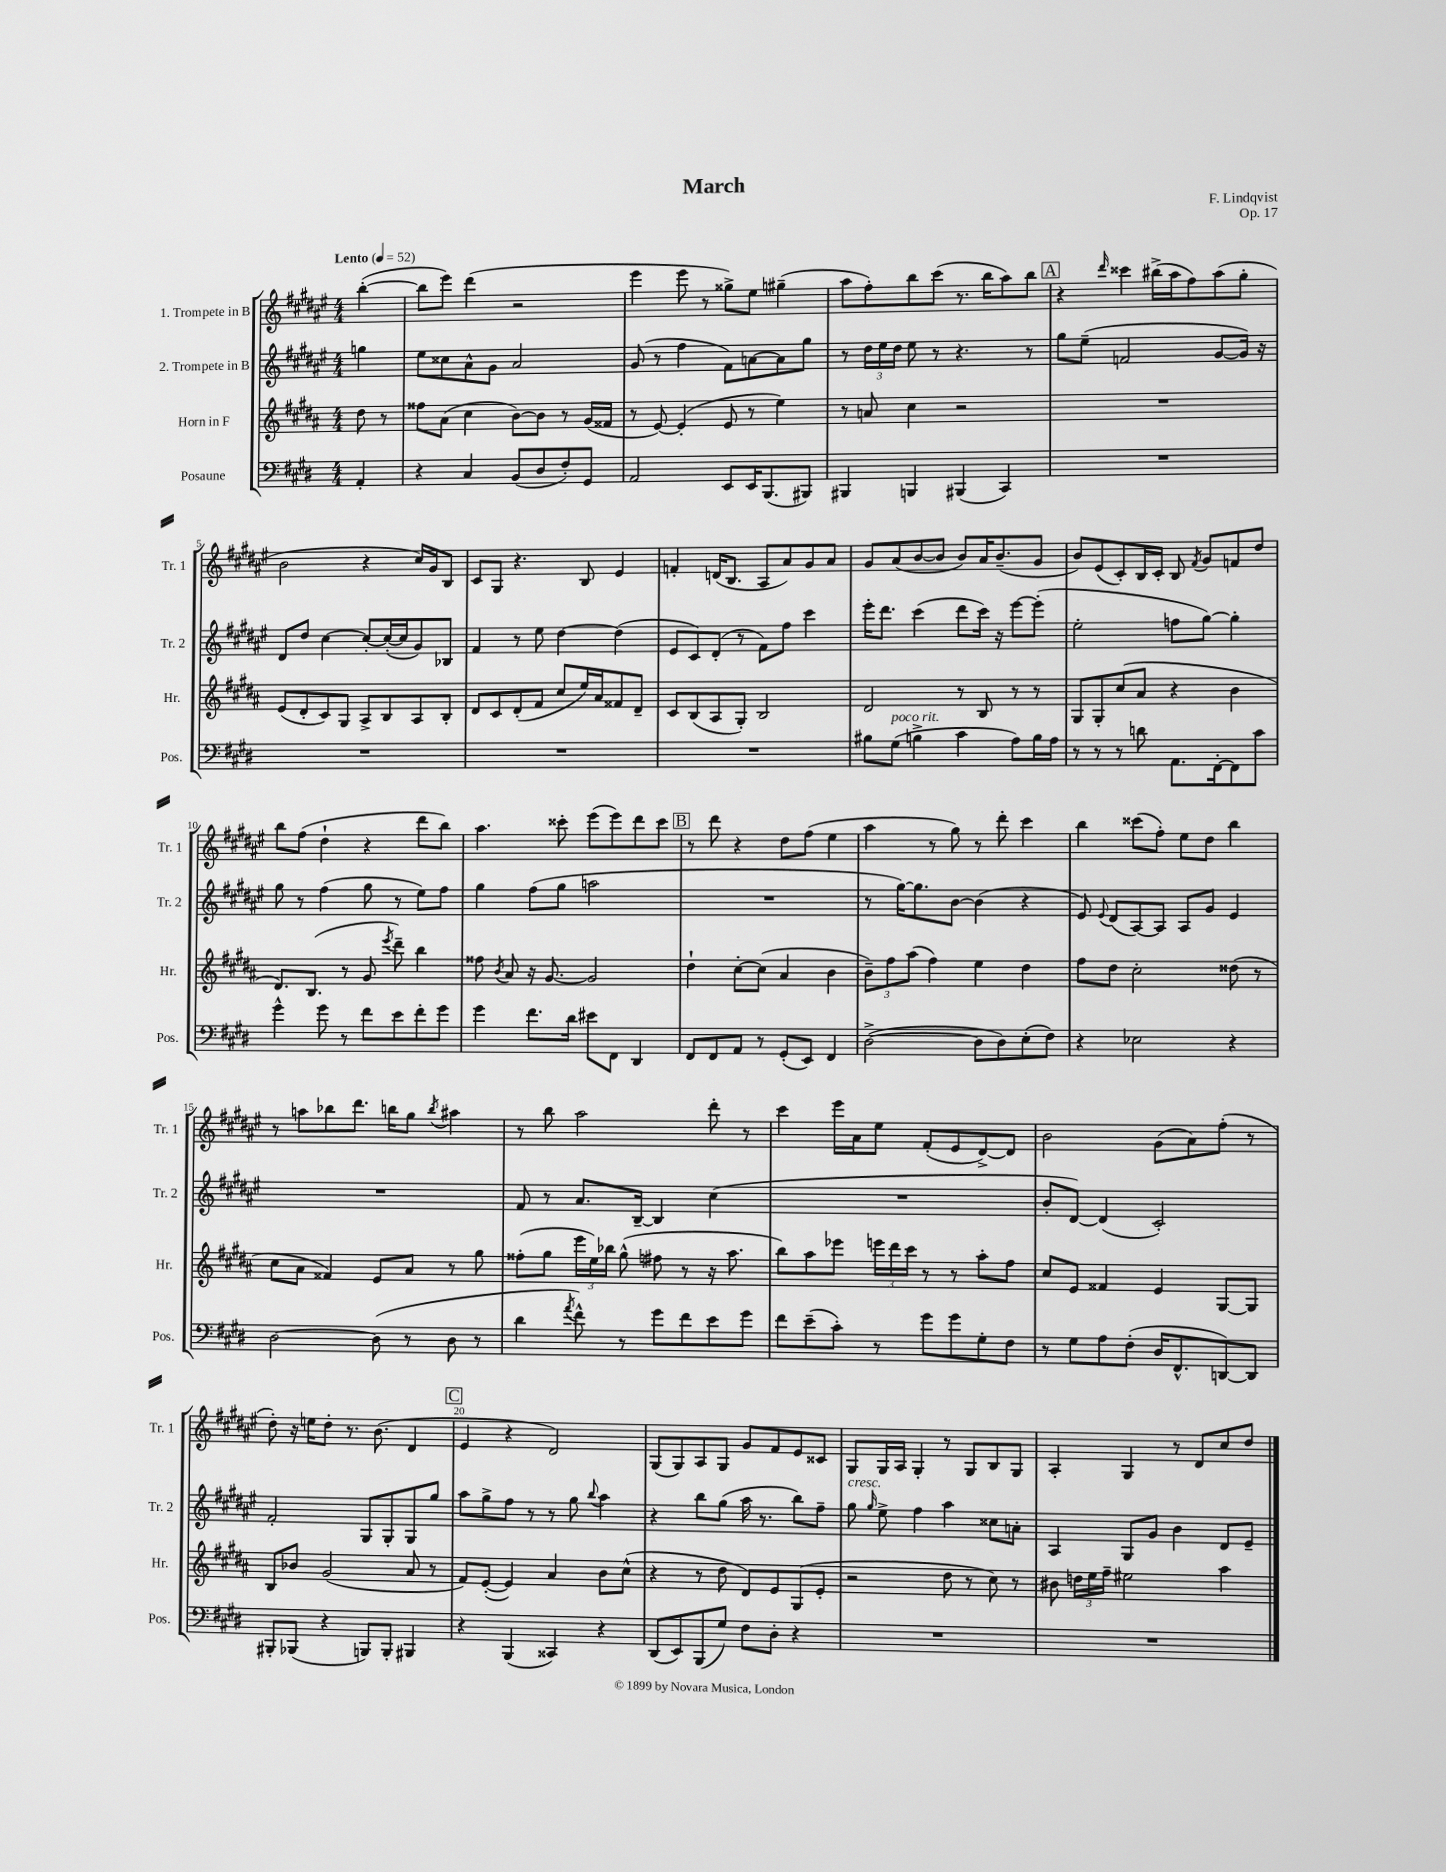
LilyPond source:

\header { title = "March" composer = "F. Lindqvist" opus = "Op. 17" }
<<
\new StaffGroup <<
\new Staff = "s0" \with { instrumentName = "1. Trompete in B" shortInstrumentName = "Tr. 1" } {
    \clef treble \key fis \major \numericTimeSignature \time 4/4 \partial 4 \tempo "Lento" 4 = 52
    \autoBeamOff b''4~-.( |
    b''8[ eis'''8]) dis'''4( r2 |
    eis'''4 eis'''8 r8 gisis''8[->) eis''8] gis''4--( |
    ais''8[ fis''8-.) b''8 cis'''8]( r8. b''16[ ais''8) b''8] |
    \mark \markup { \box "A" } r4 \grace { dis'''16 } cisis'''4 bis''16[->( ais''16 fis''8) ais''8( gis''8]-. |
    b'2 r4 cis''16[) gis'16 b8] |
    cis'8[ gis8] r4. b8 eis'4 |
    f'4-. d'16[( b8.] ais8[ ais'8) gis'8 ais'8] |
    gis'8[ ais'8( b'8~ b'8] b'8[) ais'16 b'8.--( gis'8] |
    b'8[) eis'8( cis'8-.) b16 cis'16]-. b8 \acciaccatura { fis'8 } gis'8[ f'8 dis''8] |
    b''8[ fis''8]( dis''4-! r4 dis'''8[ b''8]) |
    ais''4. cisis'''8-. eis'''8[( eis'''8) dis'''8 cisis'''8] |
    \mark \markup { \box "B" } r8 dis'''8 r4 dis''8[ fis''8]( eis''4 |
    ais''4 r8 gis''8) r8 dis'''8-. cis'''4 |
    b''4 cisis'''8[( fis''8]-.) eis''8[ dis''8] b''4 |
    r8 a''8[ bes''8 dis'''8.] b''16[ gis''8] \acciaccatura { b''8 } ais''4 |
    r8 b''8 ais''2 dis'''8-. r8 |
    cis'''4 eis'''16[ ais'16 eis''8] fis'8[-.( eis'8 dis'8~->) dis'8] |
    b'2 gis'8[( ais'8) fis''8]-.( r8 |
    dis''8-.) r16 e''16[ dis''8]-. r8. b'8.( dis'4 |
    \mark \markup { \box "C" } eis'4 r4 dis'2) |
    gis8[( gis8) ais8 gis8] gis'8[ fis'8 eis'8 cisis'8] |
    gis8[ gis16 ais16] gis4-. r8 gis8[ b8 gis8] |
    ais4-. gis4 r8 dis'8[ cis''8 dis''8] \bar "|." |
}
\new Staff = "s1" \with { instrumentName = "2. Trompete in B" shortInstrumentName = "Tr. 2" } {
    \clef treble \key fis \major \numericTimeSignature \time 4/4 \partial 4
    \autoBeamOff g''4 |
    eis''8[ cisis''8 ais'8-^ gis'8] ais'2 |
    gis'8( r8 fis''4 fis'8[) a'8~ a'8 gis''8] |
    r8 \tuplet 3/2 { dis''16[ eis''16 dis''16] } eis''8 r8 r4. r8 |
    \mark \markup { \box "A" } gis''8[ eis''8]--( f'2 gis'8[~ gis'16]) r16 |
    dis'8[ dis''8] cis''4~ cis''8[~-. cis''16~-.( cis''16 gis'8) bes8] |
    fis'4 r8 eis''8 dis''4~ dis''4( |
    eis'8[ cis'8) dis'8]-.( r8 fis'8[) fis''8] cis'''4 |
    eis'''16[-. dis'''8.] cis'''4( dis'''8[ cis'''16]) r16 eis'''8[~ eis'''8]-.( |
    eis''2-. f''8[ gis''8]~) gis''4-. |
    gis''8 r8 fis''4( gis''8 r8 eis''8[) fis''8] |
    gis''4 fis''8[( gis''8] a''2 |
    \mark \markup { \box "B" } R1 |
    r8 gis''16[~) gis''8. b'8]~ b'4( r4 |
    eis'8) \appoggiatura { eis'8 } dis'8[( ais8~) ais8] ais8[ gis'8] eis'4 |
    R1 |
    fis'8 r8 ais'8.[ b16]~-- b4 cis''4( |
    R1 |
    b'8[-. dis'8]~) dis'4( cis'2-.) |
    fis'2-. gis8[ gis8-. gis8 gis''8] |
    \mark \markup { \box "C" } ais''8[ gis''8-> fis''8] r8 r8 gis''8 \appoggiatura { b''8 } ais''4 |
    r4 b''8[ gis''8]( ais''16 r8. b''8[) fis''8]-- |
    gis''8^\markup { \italic "cresc." } \grace { gis''16 } eis''8-> fis''4 ais''4 cisis''8[ a'8]-. |
    ais4 gis8[ gis'8] b'4 dis'8[ eis'8]-- \bar "|." |
}
\new Staff = "s2" \with { instrumentName = "Horn in F" shortInstrumentName = "Hr." } {
    \clef treble \key b \major \numericTimeSignature \time 4/4 \partial 4
    \autoBeamOff dis''8 r8 |
    fisis''8[ ais'8]( cis''4 b'8[~) b'8] r8 gis'16[( fisis'16] |
    r8 e'8~) e'4-.( e'8 r8 e''4) |
    r8 a'8 cis''4 r2 |
    \mark \markup { \box "A" } R1 |
    e'8[( dis'8-. cis'8) gis8] ais8[-> b8 ais8 b8]-. |
    dis'8[ cis'8 dis'8-.( fis'8] cis''8[ e''16) ais'16 fisis'8 dis'8]-- |
    cis'8[ b8( ais8 gis8]-.) b2 |
    dis'2 r8 b8 r8 r8 |
    gis8[ gis8-. cis''8( ais'8] r4 b'4 |
    dis'8.[) b8.]( r8 gis'8 \acciaccatura { e'''8 } dis'''8--) b''4 |
    fisis''8 \acciaccatura { b'8 } ais'8 r16 gis'8.~ gis'2 |
    \mark \markup { \box "B" } dis''4-! cis''8[~-. cis''8]( ais'4 b'4 |
    \tuplet 3/2 { b'8[--) fis''8 ais''8]( } fis''4) e''4 dis''4 |
    fis''8[ dis''8] cis''2-. disis''8( r8 |
    cis''8[ ais'8] fisis'4) e'8[ ais'8] r8 gis''8 |
    fisis''8[-.( gis''8] \tuplet 3/2 { e'''16[ e''16) bes''16] } gis''8-^( fis''8 r8 r16 ais''8. |
    b''8[) ais''8 ees'''8] \tuplet 3/2 { e'''16[ dis'''16 cis'''16] } r8 r8 ais''8[-. fis''8] |
    cis''8[ e'8] fisis'4 e'4 gis8[~ gis8] |
    b8[ bes'8] gis'2( ais'8 r8 |
    \mark \markup { \box "C" } fis'8[) e'8]~-.( e'4) ais'4 b'8[ cis''8]-^( |
    r4 r8 dis''8 dis'8[) e'8 gis8( e'8]-. |
    r2 dis''8 r8 cis''8) r8 |
    bis'8 \tuplet 3/2 { d''16[ e''16 fis''16]-- } eis''2 ais''4 \bar "|." |
}
\new Staff = "s3" \with { instrumentName = "Posaune" shortInstrumentName = "Pos." } {
    \clef bass \key e \major \numericTimeSignature \time 4/4 \partial 4
    \autoBeamOff a,4-. |
    r4 cis4 b,8[( dis8 fis8-.) gis,8] |
    a,2 e,8[ e,16 b,,8.( bis,,8]) |
    bis,,4 b,,4 bis,,4( cis,4) |
    \mark \markup { \box "A" } R1 |
    R1 |
    R1 |
    R1 |
    bis8[ gis8]^\markup { \italic "poco rit." }( b4-> cis'4 a8[) b16 a16] |
    r8 r8 r8 d'8 a,8.[ fis,16~-. fis,8 cis'8] |
    gis'4-^ gis'8 r8 fis'8[ e'8 fis'8-. gis'8] |
    gis'4 fis'8.[ dis'16] eis'8[ fis,8] dis,4 |
    \mark \markup { \box "B" } fis,8[ fis,8 a,8] r8 gis,8[-.( e,8]) fis,4 |
    dis2~->( dis8[ dis8) e8-.( fis8]) |
    r4 ees2 r4 |
    dis2~ dis8( r8 dis8 r8 |
    dis'4 \acciaccatura { a'8 } fis'8-^) r8 gis'8[ fis'8 e'8 gis'8] |
    fis'8[ e'8--( cis'8]-.) r8 gis'8[ gis'8 gis8-. fis8] |
    r8 gis8[ a8 fis8]-.( dis16[ fis,8.-^ d,8~) d,8] |
    bis,,8[-. bes,,8]( r4 b,,8[) b,,8]-. bis,,4 |
    \mark \markup { \box "C" } r4 b,,4( cisis,4) r4 |
    dis,8[( e,8) b,,8( gis8]) fis8[ dis8]-. r4 |
    R1 |
    R1 \bar "|." |
}
>>
>>
\layout { \context { \Score \override BarNumber.break-visibility = ##(#f #t #t) barNumberVisibility = #(every-nth-bar-number-visible 5) } }
